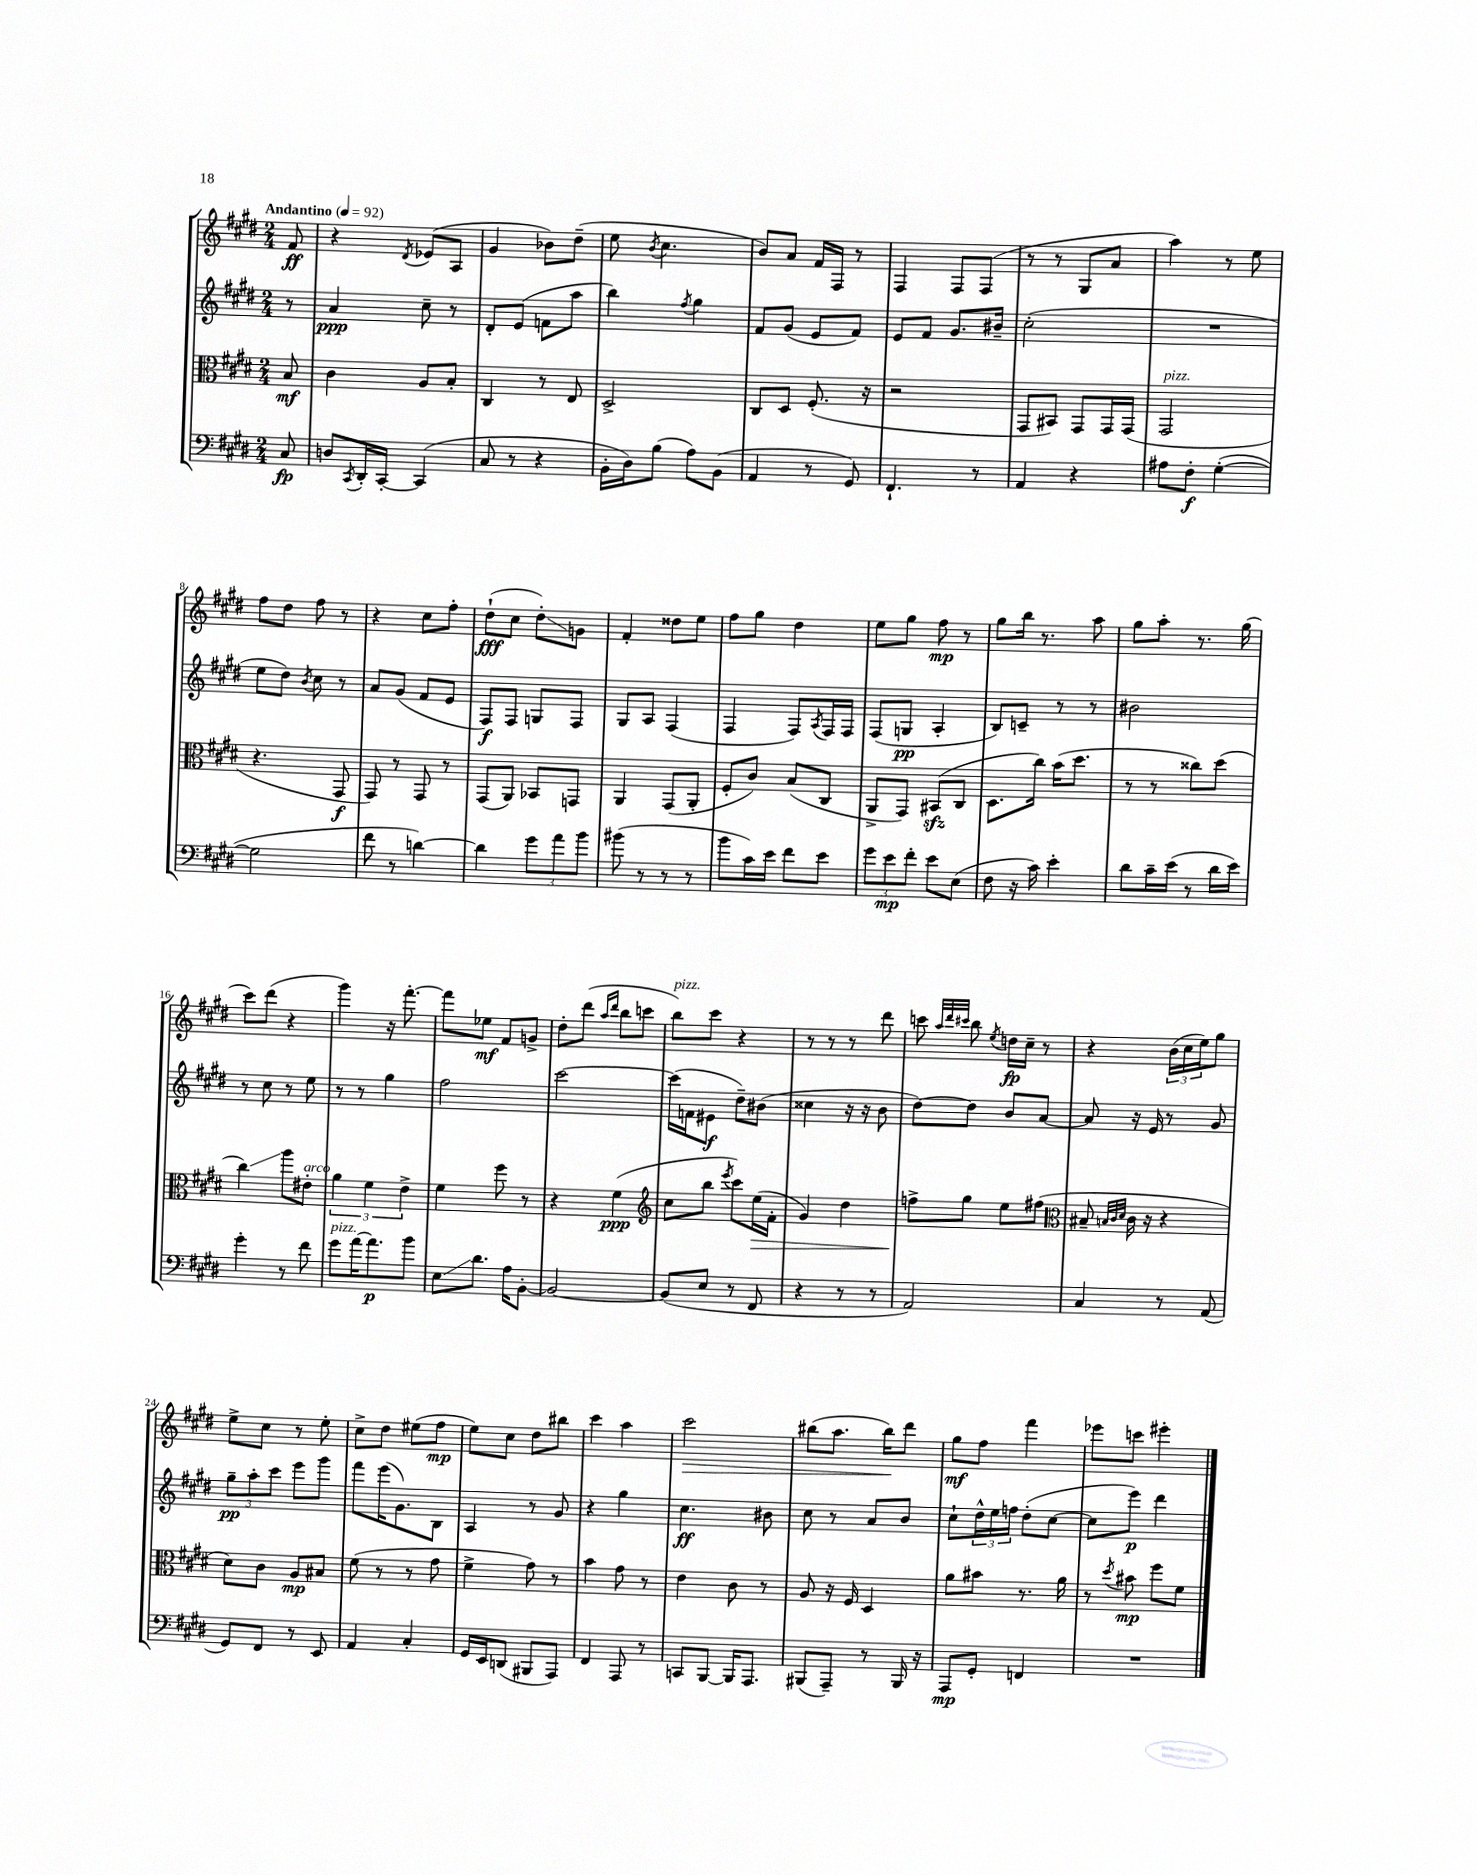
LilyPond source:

<<
\new StaffGroup <<
\new Staff = "s0" {
    \clef treble \key e \major \numericTimeSignature \time 2/4 \partial 8 \tempo "Andantino" 4 = 92
    fis'8\ff |
    r4 \acciaccatura { dis'8 } ees'8( a8 |
    gis'4 bes'8) dis''8--( |
    e''8 \acciaccatura { b'8 } cis''4. |
    b'8) a'8 fis'16 fis16 r8 |
    fis4 fis8 fis8( |
    r8 r8 gis8 a'8 |
    a''4) r8 e''8 |
    fis''8 dis''8 fis''8 r8 |
    r4 cis''8 fis''8-. |
    dis''8-!\fff( cis''8 dis''8-.\glissando) g'8 |
    fis'4-. disis''8 e''8 |
    fis''8 gis''8 dis''4 |
    e''8 gis''8 fis''8\mp r8 |
    gis''8 b''16 r8. a''8 |
    gis''8 a''8-. r8. gis''16( |
    cis'''8) dis'''8( r4 |
    gis'''4) r16 fis'''8.~-. |
    fis'''8 ees''8\mf fis'8 g'8-> |
    dis''8-. dis'''8( \grace { a''16 dis'''16 } b''8 c'''8 |
    b''8^\markup { \italic "pizz." }) cis'''8 r4 |
    r8 r8 r8 dis'''8 |
    c'''8 \grace { a''32 dis'''32 cis'''32 } b''8 \acciaccatura { e''8 } d''16\fp cis''16-- r8 |
    r4 \tuplet 3/2 { b'16( cis''16 e''16) } gis''8 |
    e''8-> cis''8 r8 e''8-. |
    cis''8-> dis''8 eis''8( fis''8\mp |
    e''8) cis''8 dis''8 bis''8 |
    cis'''4 a''4 |
    cis'''2\> |
    bis''8( a''8. bis''16\!) dis'''8 |
    gis''8\mf fis''8 fis'''4 |
    ees'''8 c'''8 eis'''4-. \bar "|." |
}
\new Staff = "s1" {
    \clef treble \key e \major \numericTimeSignature \time 2/4 \partial 8
    r8 |
    a'4\ppp cis''8-- r8 |
    dis'8-. e'8( f'8 a''8 |
    b''4) \acciaccatura { fis''8 } gis''4 |
    fis'8 gis'8( e'8 fis'8) |
    e'8 fis'8 gis'8. bis'16-- |
    cis''2-.( |
    R2 |
    e''8 dis''8) \acciaccatura { b'8 } cis''8 r8 |
    a'8 gis'8( fis'8 e'8 |
    fis8\f) fis8 g8 fis8 |
    gis8 a8 fis4( |
    fis4 fis8) \acciaccatura { a8 } fis16 fis16 |
    fis8( g8\pp a4-. |
    b8) c'8-- r8 r8 |
    bis'2 |
    r8 cis''8 r8 e''8 |
    r8 r8 gis''4 |
    fis''2 |
    cis'''2~ |
    cis'''16( f'16 eis'8\f dis''8--) bis'8( |
    cisis''4 r16 r16 b'8 |
    dis''8~) dis''8 b'8 a'8~ |
    a'8 r16 e'16 r8 gis'8 |
    \tuplet 3/2 { gis''8--\pp a''8-. cis'''8 } e'''8 gis'''8 |
    fis'''8 e'''16( gis'8.) b8 |
    a4 r8 gis'8 |
    r4 gis''4 |
    cis''4.\ff bis'8 |
    cis''8 r8 a'8 b'8 |
    cis''8-! \tuplet 3/2 { dis''16-^ e''16 f''16 } dis''8-.( cis''8~ |
    cis''8 e'''8\p) dis'''4 \bar "|." |
}
\new Staff = "s2" {
    \clef alto \key e \major \numericTimeSignature \time 2/4 \partial 8
    b8\mf |
    cis'4 a8 b8-. |
    cis4 r8 e8 |
    dis2-> |
    cis8 dis8 fis8.-.( r16 |
    r2 |
    gis,8 bis,8) gis,8 gis,16 gis,16( |
    gis,2^\markup { \italic "pizz." } |
    r4. gis,8\f |
    gis,8) r8 gis,8 r8 |
    gis,8( a,8) bes,8 g,8 |
    a,4 gis,8( a,8-. |
    fis8-. cis'8) b8( cis8 |
    a,8-> gis,8) bis,8\sfz( cis8 |
    dis8. cis''16) b'16( dis''8. |
    r8 r8 cisis''8) dis''8( |
    cis''4\glissando) a''8 eis'8-.^\markup { \italic "arco" } |
    \tuplet 3/2 { a'4 fis'4 e'4-> } |
    fis'4 fis''8 r8 |
    r4 fis'4\ppp( |
    \clef treble cis''8 b''8 \acciaccatura { e'''8 } cis'''8) e''16\>( fis'16-. |
    gis'4) dis''4 |
    f''8->\! gis''8 e''8 fis''8( |
    \clef alto bis8-- \grace { b32 cis'32 dis'32 } cis'16 r16 r4 |
    dis'8) cis'8 a8\mp bis8 |
    fis'8( r8 r8 gis'8 |
    fis'4-> gis'8) r8 |
    b'4 gis'8 r8 |
    e'4 cis'8 r8 |
    a8 r16 fis16 dis4 |
    a'8 bis'8 r8. a'16 |
    r8 \acciaccatura { dis''8 } bis'8\mp fis''8 fis'8 \bar "|." |
}
\new Staff = "s3" {
    \clef bass \key e \major \numericTimeSignature \time 2/4 \partial 8
    cis8\fp |
    d8 \acciaccatura { cis,8 } dis,16-. cis,16~-. cis,4( |
    cis8 r8 r4 |
    b,16-. dis16) b8( a8) b,8( |
    a,4 r8 gis,8) |
    fis,4.-! r8 |
    a,4 r4 |
    ais8 fis8-.\f gis4~-.( |
    gis2 |
    fis'8 r8 d'4~) |
    d'4 \tuplet 3/2 { gis'8 a'8 b'8 } |
    bis'8( r8 r8 r8 |
    b'8 cis'16) e'16 fis'8 e'8 |
    \tuplet 3/2 { gis'8 e'8\mp fis'8-. } e'8 e8( |
    fis8 r16 cis'16) e'4-. |
    dis'8 cis'16-- e'16( r8 dis'16 e'16) |
    gis'4-. r8 fis'8 |
    gis'8^\markup { \italic "pizz." } a'16~ a'8.\p b'8 |
    e8\glissando dis'8. a16 b,8~-. |
    b,2~ |
    b,8( e8 r8 fis,8 |
    r4 r8 r8 |
    a,2) |
    cis4 r8 a,8( |
    gis,8) fis,8 r8 e,8 |
    a,4 cis4-. |
    gis,16 e,16 d,8( bis,,8 a,,8) |
    fis,4 a,,8 r8 |
    c,8 b,,8~ b,,16 a,,8. |
    bis,,8( a,,8--) r8 bis,,16 r16 |
    a,,8\mp gis,8-. f,4 |
    R2 \bar "|." |
}
>>
>>
